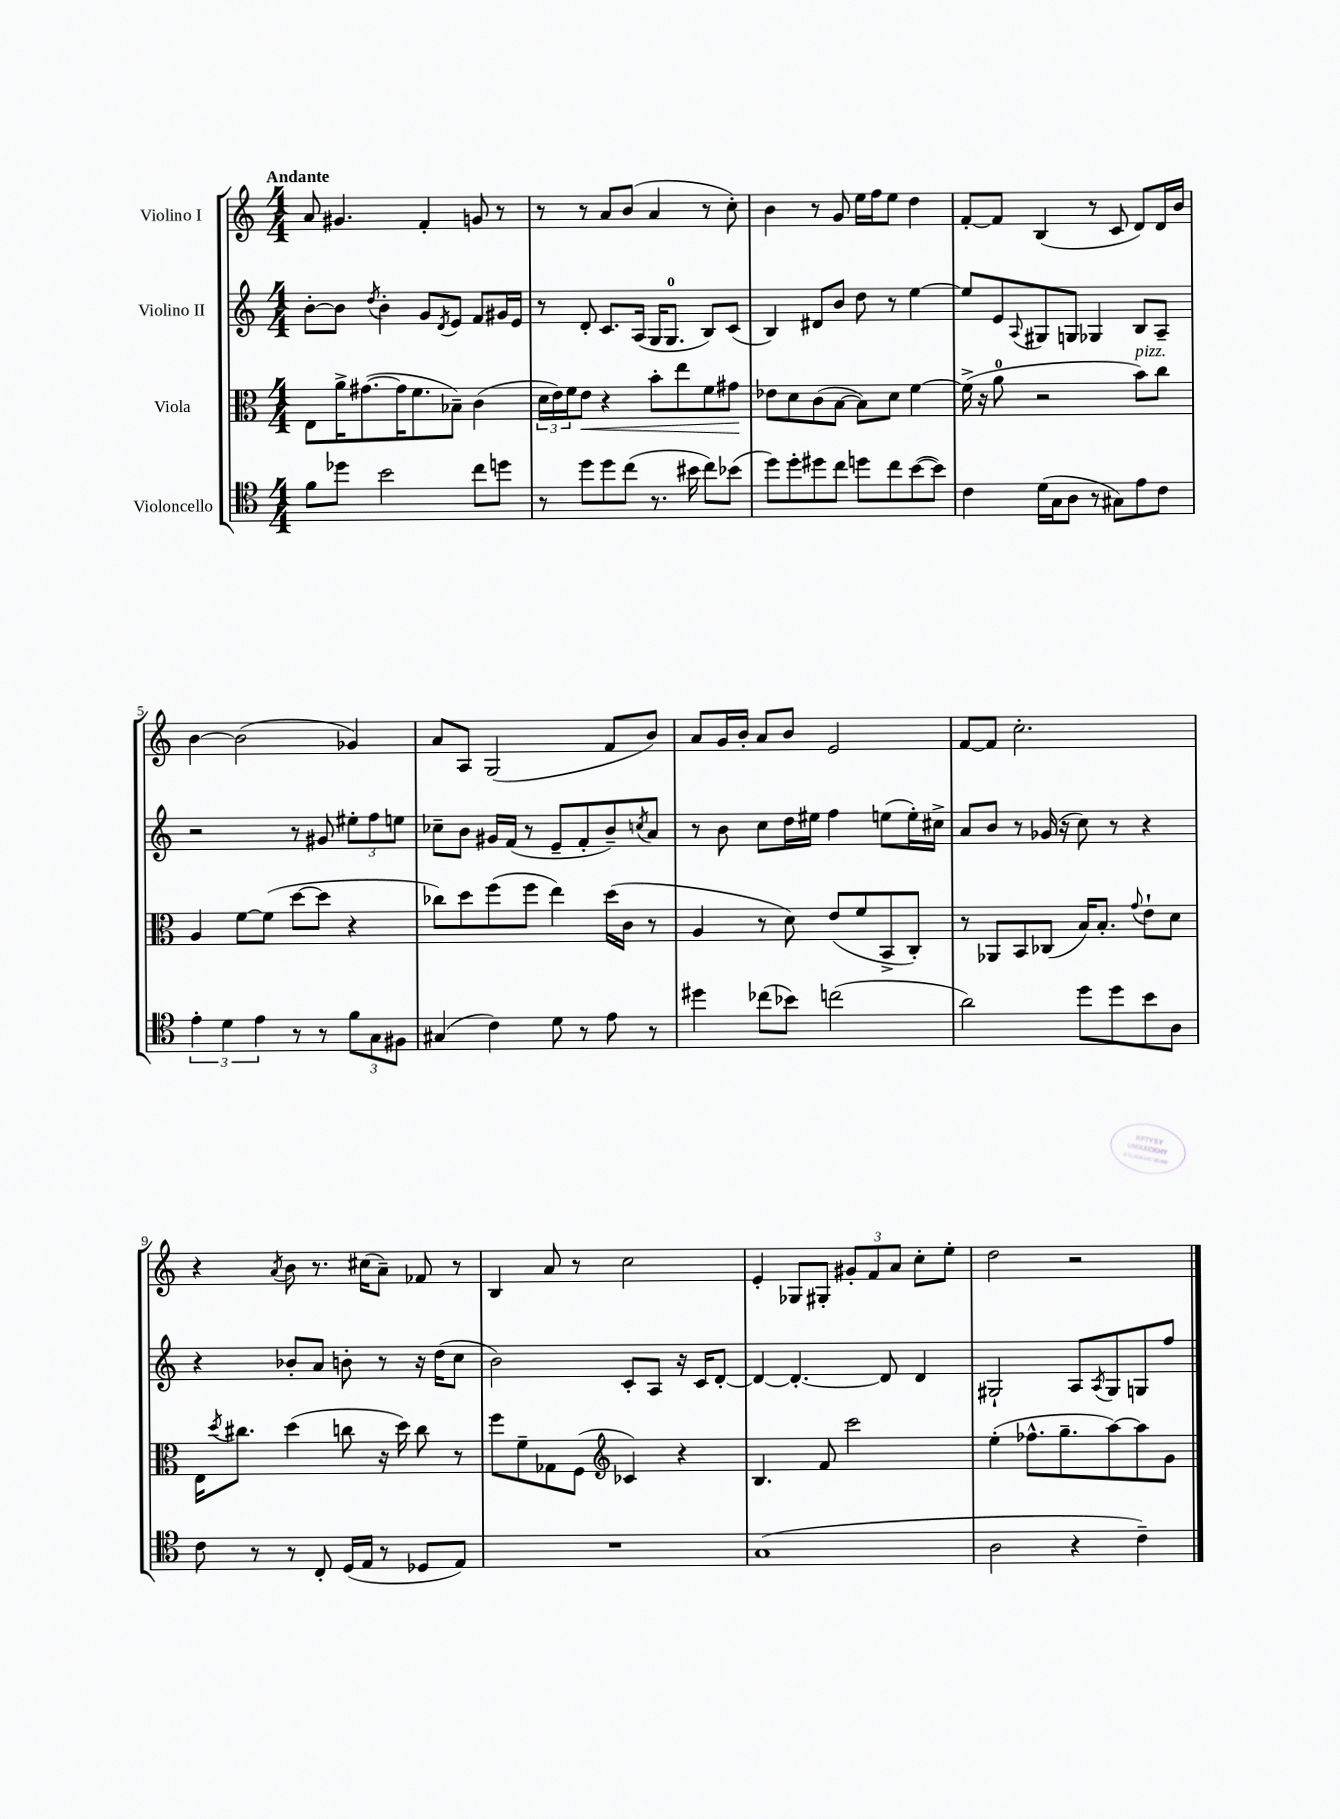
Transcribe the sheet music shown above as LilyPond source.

<<
\new StaffGroup <<
\new Staff = "s0" \with { instrumentName = "Violino I" } {
    \clef treble \key c \major \numericTimeSignature \time 4/4 \tempo "Andante"
    a'8 gis'4. f'4-. g'8 r8 |
    r8 r8 a'8 b'8( a'4 r8 c''8-.) |
    b'4 r8 g'8 e''16 f''16 e''8 d''4 |
    f'8~-. f'8 b4( r8 c'8 d'8) d'16 b'16 |
    b'4~ b'2( ges'4) |
    a'8 a8 g2( f'8 b'8) |
    a'8 g'16 b'16-. a'8 b'8 e'2 |
    f'8~ f'8 c''2.-. |
    r4 \acciaccatura { a'8 } b'8 r8. cis''16( a'8--) fes'8 r8 |
    b4 a'8 r8 c''2 |
    e'4-. ges8 gis8-. \tuplet 3/2 { gis'8-. f'8 a'8 } c''8-. e''8-. |
    d''2 r2 \bar "|." |
}
\new Staff = "s1" \with { instrumentName = "Violino II" } {
    \clef treble \key c \major \numericTimeSignature \time 4/4
    b'8~-. b'8 \acciaccatura { d''8 } b'4-. g'8 \acciaccatura { d'8 } e'8 f'8 gis'16 e'16 |
    r8 d'8-. c'8. a16( g16 g8.-0 b8) c'8( |
    b4) dis'8 b'8 d''8 r8 e''4~ |
    e''8 e'8 \appoggiatura { a8 } gis8 g8 ges4 b8 a8-- |
    r2 r8 gis'8 \tuplet 3/2 { eis''8-. f''8 e''8 } |
    ces''8-- b'8 gis'16 f'16( r8 e'8-- f'8-. b'8--) \acciaccatura { c''8 } a'8 |
    r8 b'8 c''8 d''16 eis''16 f''4 e''8( e''16-.) cis''16-> |
    a'8 b'8 r8 ges'16( r16 c''8) r8 r4 |
    r4 bes'8-. a'8 b'8-. r8 r16 d''16( c''8 |
    b'2) c'8-. a8 r16 c'16 d'8~-. |
    d'4~ d'4.~-. d'8 d'4 |
    gis2-! a8 \acciaccatura { a8 } gis8 g8 f''8 \bar "|." |
}
\new Staff = "s2" \with { instrumentName = "Viola" } {
    \clef alto \key c \major \numericTimeSignature \time 4/4
    e8 a'16-> gis'8.~( gis'16 f'8. bes8--) c'4( |
    \tuplet 3/2 { d'16 e'16) f'16 } e'8\< r4 b'8-. e''8 f'8 gis'8\! |
    ees'8 d'8 c'8( b8~ b8) d'8 f'4~ |
    f'16->( r16 a'8-0 r2 b'8^\markup { \italic "pizz." }) c''8 |
    a4 f'8~ f'8( d''8~ d''8 r4 |
    ces''8) d''8 f''8( f''8 e''4) d''16( c'16 r8 |
    a4 r8 d'8) e'8( f'8 b,8-> c8-.) |
    r8 aes,8 b,8 ces8( b16) b8.-. \appoggiatura { g'8 } e'8-! d'8 |
    e16 \acciaccatura { d''8 } cis''8. d''4( c''8 r16 d''16) c''8 r8 |
    f''8 f'8-- ges8 f8( \clef treble ces'4) r4 |
    b4. f'8 c'''2 |
    e''4-.( fes''8.-^ g''8.-- a''8~) a''8 g'8 \bar "|." |
}
\new Staff = "s3" \with { instrumentName = "Violoncello" } {
    \clef tenor \key c \major \numericTimeSignature \time 4/4
    f'8 des''8 b'2 c''8 d''8 |
    r8 d''8 d''8 c''8( r8. bis'16 c''8) bes'8( |
    d''8) d''8-. dis''8 c''8 d''8 c''8 b'8~( b'8) |
    c'4 d'16( g16 a8 r8 gis8) e'8 c'8 |
    \tuplet 3/2 { e'4-. d'4 e'4 } r8 r8 \tuplet 3/2 { f'8 g8 fis8 } |
    gis4( c'4) d'8 r8 e'8 r8 |
    dis''4 ces''8( bes'8) c''2( |
    a'2) d''8 d''8 b'8 a8 |
    c'8 r8 r8 c8-. d16( e16 r8 des8 e8) |
    R1 |
    g1( |
    a2 r4 c'4--) \bar "|." |
}
>>
>>
